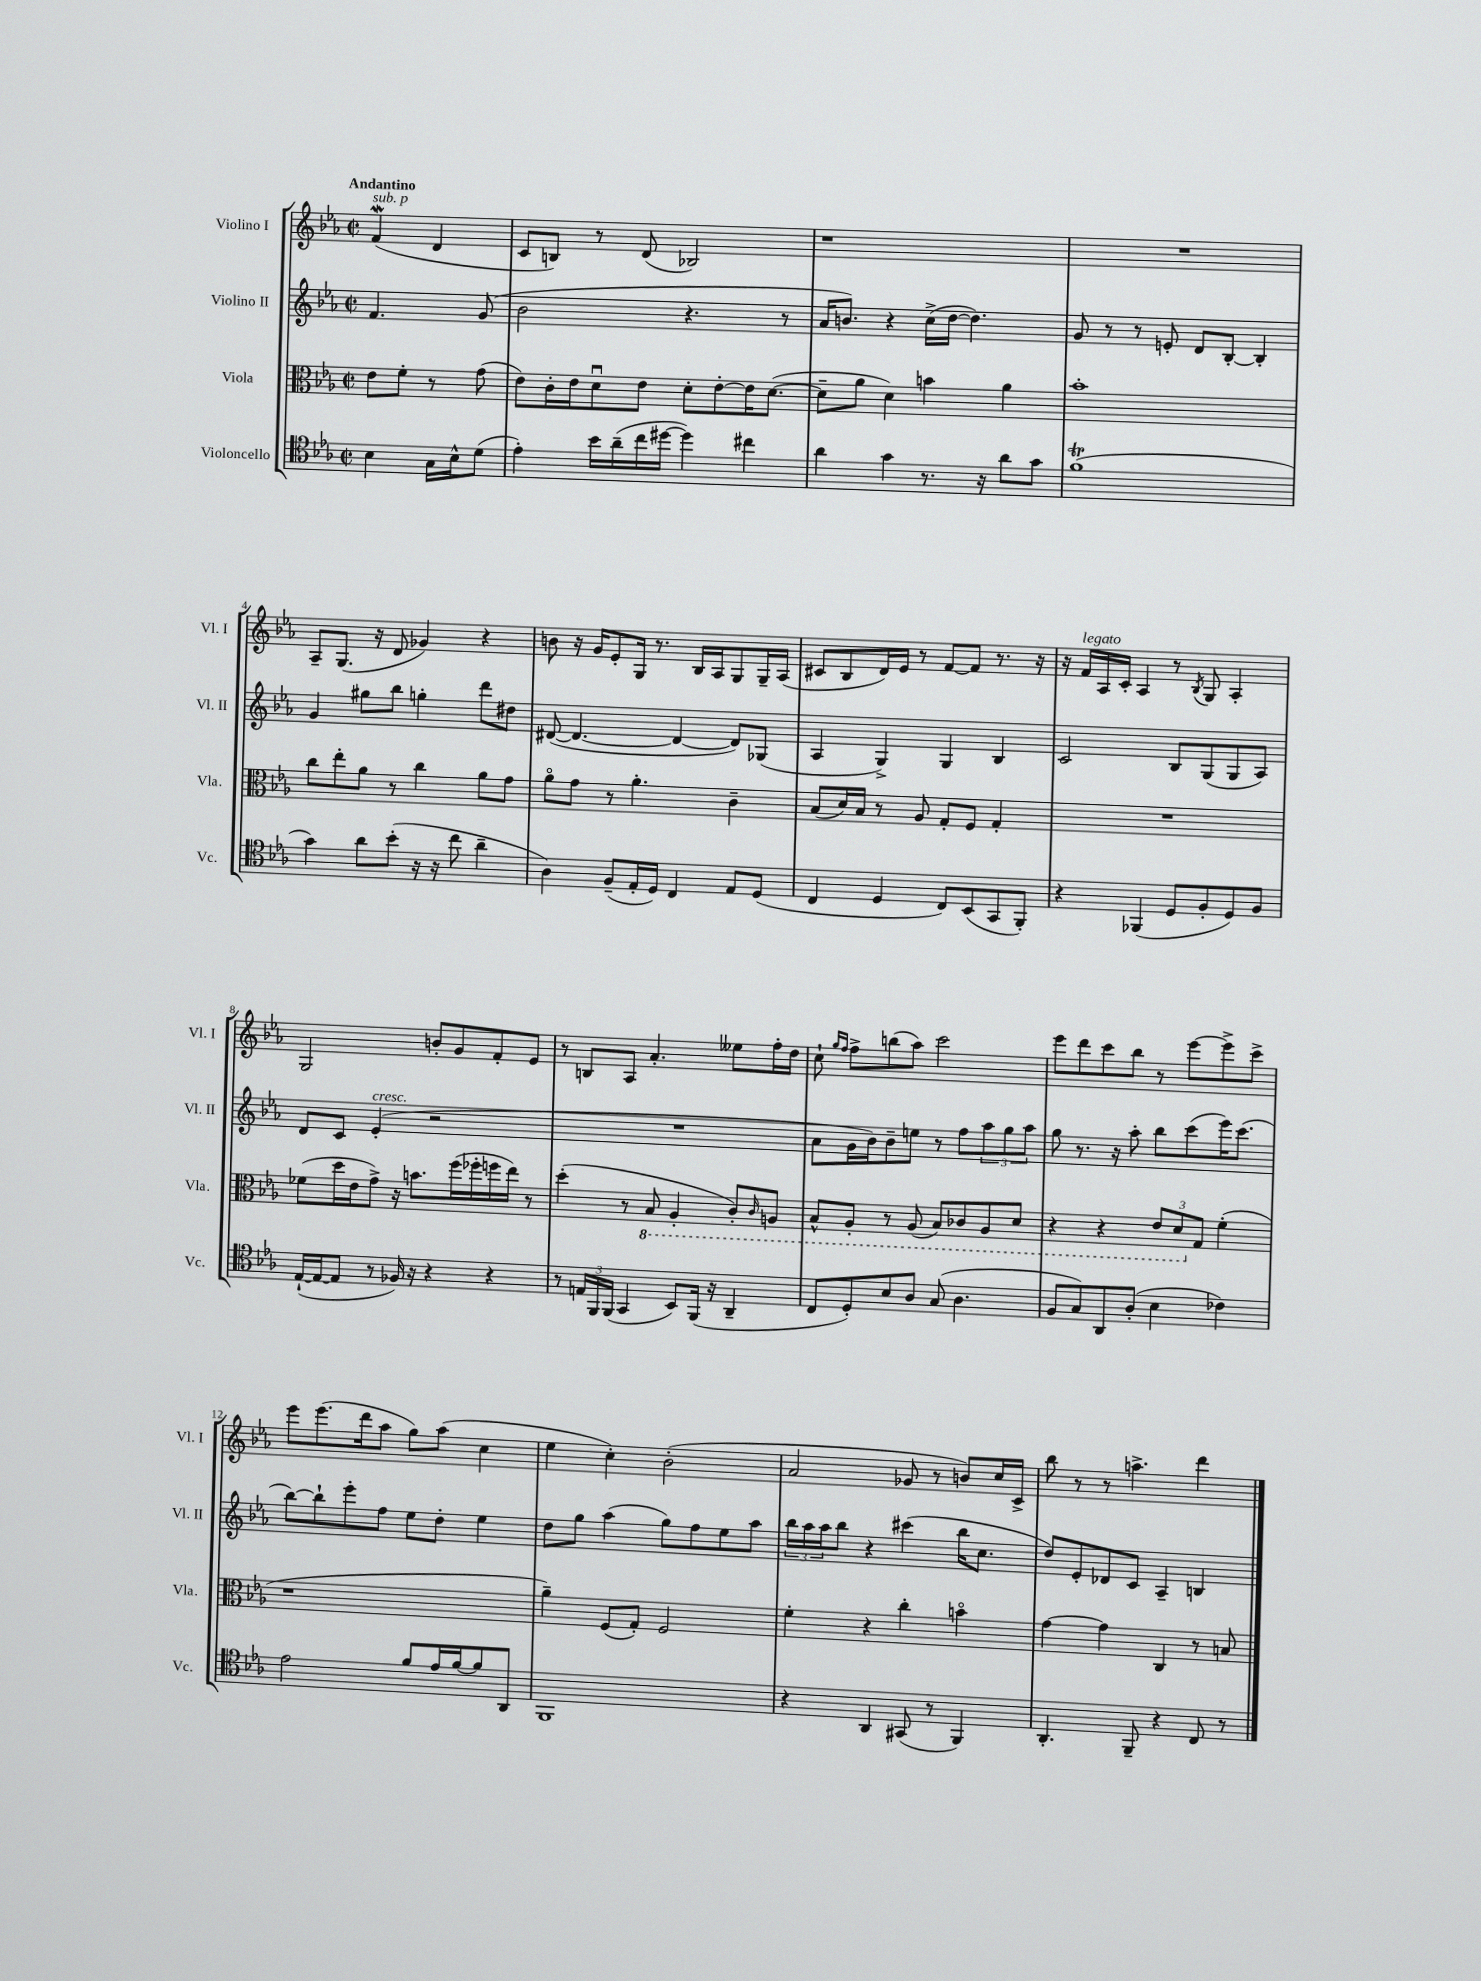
<<
\new StaffGroup <<
\new Staff = "s0" \with { instrumentName = "Violino I" shortInstrumentName = "Vl. I" } {
    \clef treble \key ees \major \defaultTimeSignature \time 2/2 \partial 2 \tempo "Andantino"
    f'4\mordent^\markup { \italic "sub. p" }( d'4 |
    c'8 b8) r8 d'8( bes2) |
    r1 |
    R1 |
    aes8-- g8.( r16 d'8 ges'4) r4 |
    b'8 r16 g'16 ees'8-. g16 r8. bes16 aes16 g8 g16-- aes16( |
    cis'8 bes8 d'16) ees'16 r8 f'8~ f'8 r8. r16 |
    r16 f'16^\markup { \italic "legato" } aes16 c'16-. aes4 r8 \acciaccatura { bes8 } g8 aes4-. |
    g2 b'8-. g'8 f'8-. ees'8 |
    r8 b8 aes8 aes'4.-. eeses''8 f''16-. d''16 |
    c''8-! \grace { g''16 f''16 } f''8-> b''8( aes''8) c'''2 |
    ees'''8 d'''8 c'''8 bes''8 r8 ees'''8~ ees'''8-> c'''8-> |
    ees'''8 ees'''8.( d'''16 aes''8 g''8) aes''8( c''4 |
    ees''4 c''4-.) bes'2-.( |
    aes'2 ges'8 r8 b'8) c''16 c'16-> |
    bes''8 r8 r8 a''4.-> d'''4 \bar "|." |
}
\new Staff = "s1" \with { instrumentName = "Violino II" shortInstrumentName = "Vl. II" } {
    \clef treble \key ees \major \defaultTimeSignature \time 2/2 \partial 2
    f'4. g'8( |
    bes'2 r4. r8 |
    aes'16 b'8.) r4 c''16->( d''16~ d''4.) |
    g'8 r8 r8 e'8-. d'8 bes8~-. bes4-. |
    g'4 gis''8 bes''8 g''4-. d'''8 dis''8 |
    dis'8~( dis'4.~ dis'4~ dis'8) ges8( |
    aes4 g4->) g4 bes4 |
    c'2 bes8 g8( g8 aes8) |
    d'8 c'8 ees'4-.^\markup { \italic "cresc." }( r2 |
    R1 |
    aes'8 g'16 bes'16) bes'8-- e''8 r8 f''8 \tuplet 3/2 { aes''8 g''8 aes''8 } |
    g''8 r8. r16 aes''8-. bes''8 c'''8( ees'''16) c'''8.( |
    bes''8~) bes''8-! ees'''8-. f''8 ees''8 d''8-. ees''4 |
    d''8 g''8 aes''4( g''8) f''8 ees''8 aes''8 |
    \tuplet 3/2 { bes''16 aes''16 aes''16 } bes''8 r4 cis'''4( bes''16 c''8. |
    d''8) ees'8-. des'8 c'8 aes4-- b4 \bar "|." |
}
\new Staff = "s2" \with { instrumentName = "Viola" shortInstrumentName = "Vla." } {
    \clef alto \key ees \major \defaultTimeSignature \time 2/2 \partial 2
    ees'8 f'8-. r8 g'8( |
    ees'8) c'16-. ees'16 d'8\downbow ees'8 d'8-. ees'8~-. ees'16 d'8.~( |
    d'8-- aes'8 d'4) b'4 aes'4 |
    bes'1-. |
    c''8 ees''8-. aes'8 r8 c''4 aes'8 g'8 |
    aes'8\flageolet g'8 r8 aes'4.-. c'4-- |
    bes8( d'16) bes16 r8 aes8 g8-. f8 g4-. |
    R1 |
    fes'8( d''16 ees'16 g'8->) r16 b'8. f''16( fes''16-. f''16 ees''16) r8 |
    d''4-.( r8 \ottava #-1 bes,8 aes,4-. c8-.) \grace { c16 } a,8 |
    bes,8-^ aes,8-. r8 aes,8( bes,8) ces8 aes,8 d8 |
    r4 r4 \tuplet 3/2 { ees8 d8 \ottava #0 g8 } f'4-.( |
    r1 |
    aes'4--) f8( g8-.) f2 |
    f'4-. r4 c''4-. b'4\flageolet |
    g'4~ g'4 c4 r8 b8 \bar "|." |
}
\new Staff = "s3" \with { instrumentName = "Violoncello" shortInstrumentName = "Vc." } {
    \clef tenor \key ees \major \defaultTimeSignature \time 2/2 \partial 2
    bes4 g16 bes16-^ d'8( |
    ees'4-.) bes'16 aes'16--( c''16 dis''16~ dis''4) cis''4 |
    aes'4 g'4 r8. r16 aes'8 g'8 |
    f'1\trill( |
    g'4) aes'8 bes'8-.( r16 r16 c''8 aes'4-- |
    aes4) f8--( ees16-. d16) c4 ees8 d8( |
    c4 d4 c8) bes,8( g,8 f,8-.) |
    r4 fes,4( d8 f8-. d8) f8 |
    ees16~-!( ees16~ ees8 r8 fes16) r16 r4 r4 |
    r8 \tuplet 3/2 { e16 f,16 f,16( } g,4 bes,8) f,16( r16 aes,4-- |
    c8 d8-.) bes8 aes8 g8( aes4. |
    f8 g8) aes,8 aes8-.( bes4 ces'4) |
    ees'2 f'8 ees'16 f'16~ f'8 aes,8 |
    f,1 |
    r4 aes,4 gis,8( r8 f,4) |
    aes,4.-. f,8-- r4 c8 r8 \bar "|." |
}
>>
>>
